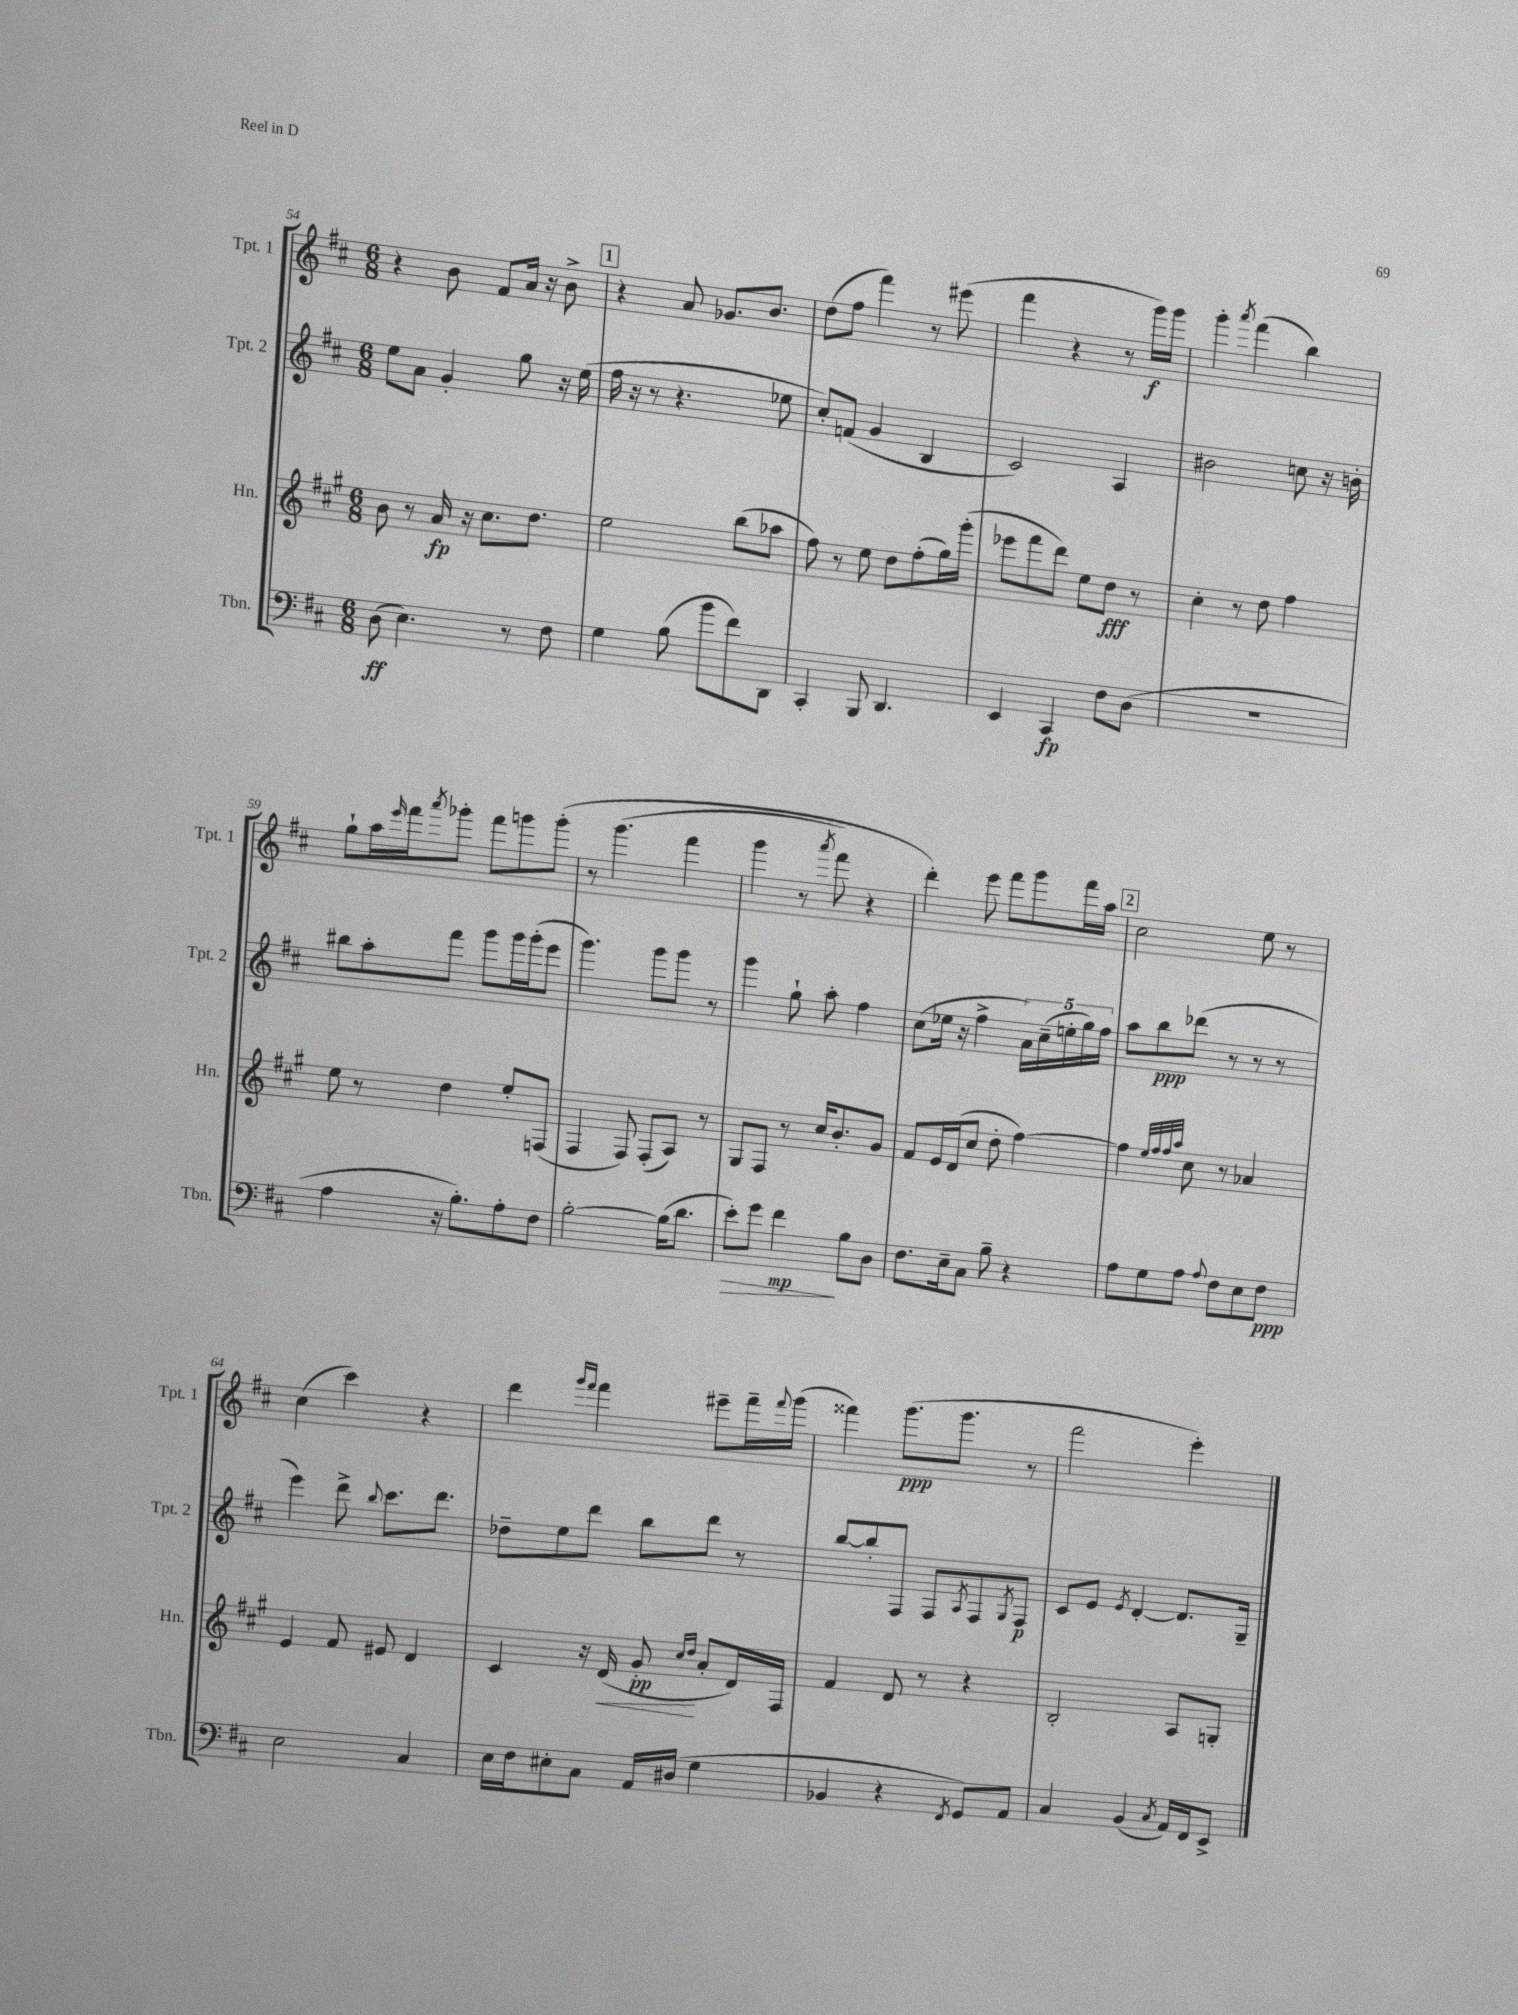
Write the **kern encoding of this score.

**kern	**kern	**kern	**kern
*staff4	*staff3	*staff2	*staff1
*clefF4	*clefG2	*clefG2	*clefG2
*k[f#c#]	*k[f#c#g#]	*k[f#c#]	*k[f#c#]
*M6/8	*M6/8	*M6/8	*M6/8
(8D\	8b\	8ee\L	4r
4.E\)	8r	8a\J	.
.	16a/	4g'/	8b\
.	16r	.	.
.	8.cc#\L	.	8f#/L
8r	.	8gg\	16a/Jk
.	8.dd\J	.	16r
8F#\	.	16r	8b^\
.	.	(16ee\	.
=	=	=	=
4G\	2ee\	16ff#\	4r
.	.	16r	.
.	.	8r	.
(8B\	.	4.r	8a/
8b\L	.	.	8.g-/L
8f#\)	(8bb\L	.	.
.	.	.	8.b/J
8DD\J	8aa-\J	8ee-\	.
=	=	=	=
4CC#'/	8ff#\)	8cc#'/L)	(8dd\L
.	8r	(8f/J	8ff#\J
8BBB/	8ee\	4g/	4fff#\)
4.DD/	8dd\L	.	.
.	(8ff#'\	4B/	8r
.	16gg#\L)	.	(8eee#\
.	(16ggg#'\JJ	.	.
=	=	=	=
4EE/	8eee-\L	2c#/)	4fff#\
.	8fff#\	.	.
4CC#/	8ddd\J)	.	4r
.	8ee\L	.	.
8F#\L	8dd\J	4A/	8r
(8D\J	8r	.	16ggg\LL)
.	.	.	16ggg\JJ
=	=	=	=
2.r	4cc#'\	2b#\	4ggg'\
.	.	.	8qaaa/
.	8r	.	(4fff#\
.	8dd\	.	.
.	4ff#\	8cc\	4bb\)
.	.	16r	.
.	.	16b'\	.
=	=	=	=
4A\	8ee\	8bb#\L	8gg`\L
.	8r	8aa'\	16aa\L
.	.	.	16qqeee/
.	.	.	16fff#\J
.	.	.	8qaaa/
16r	4dd\	8fff#\J	8ggg-'\J
8.B'\L)	.	.	.
.	.	8ggg\L	8fff#\L
8A'\	8ee'/L	16ggg\L	8ggg\
.	.	(16ggg'\J	.
8F#\J	(8F/J	8eee\J	&(8ggg'\J
=	=	=	=
[2B'\	4F#/	4.ggg\)	8r
.	.	.	(4.ggg\
.	8F#/)	.	.
.	(8F#'/L	8ggg\L	.
(16B\]LK	8A/J)	8ggg\J	4fff#\
8.d\J	.	.	.
.	8r	8r	.
=	=	=	=
8e'\L)	8G#/L	4ggg\	4ggg\
8g\J	8F#/J	.	.
4f#\	8r	8gg`\	8r
.	.	.	8qaaa/
.	16cc#/LK	8aa'\	8fff#\)
.	8.b'/	.	.
8B\L	.	4ff#\	4r
8D\J	8g#/J	.	.
=	=	=	=
8.F#\L	8f#/L	(8cc#\L	4ddd'\&)
.	16e/L	16ee-\Jk	.
16E~\k	(16d/J	16r	.
8C#\J	8cc#/J	4ff#^\	8eee\
8B~\	8dd'\	.	8fff#\L
4r	[4ff#\)	20a\LL)	8ggg\
.	.	(20cc#~\	.
.	.	20ee'\	.
.	.	.	16fff#\L
.	.	20gg\)	.
.	.	.	16aa\JJ
.	.	20ff#\JJ	.
=	=	=	=
8A\L	4ff#\]	8aa\L	2cc#\
8G\	.	8bb\	.
.	32qqee/LLL	.	.
.	32qqff#/	.	.
.	32qqff#/	.	.
.	32qqaa/JJJ	.	.
8A\J	8cc#\	(8ddd-\J	.
8qqA/	.	.	.
8F#\L	8r	8r	.
8E\	4a-/	8r	8ee\
8F#\J	.	8r	8r
=	=	=	=
2E\	4e/	4eee\)	(4cc#\
.	8f#/	8ddd^\	4ccc#\)
.	.	8qqbb/	.
.	8e#/	8.ccc#\L	.
4C#/	4d/	.	4r
.	.	8.ddd\J	.
=	=	=	=
16E\LL	4c#/	8dd-~\L	4ddd\
16F#\J	.	.	.
8E#'\	.	8ee\	.
.	.	.	16qqggg/LL
.	.	.	16qqfff#/JJ
8C#\J	16r	8ddd\J	4fff#\
.	(16d/	.	.
16AA/LL	8g#'/	8bb\L	.
(16D#/JJ	.	.	.
.	16qqcc#/LL	.	.
.	16qqdd/JJ	.	.
4G\	8a'/L	8ddd\J	8eee#~\L
.	16d/L)	8r	16fff#~\L
.	.	.	8qqfff#/
.	16F#/JJ	.	(16ggg\JJ
=	=	=	=
4BB-/	4f#/	[8bb/L	4fff##\)
.	.	8bb'/]	.
4r	8d/	8F#/J	(8.ggg\L
.	8r	8F#/L	.
.	.	.	8.ggg\J
8qFF#/	.	8qA/	.
8GG/L)	4r	8F#/	.
.	.	8qG/	.
8AA/J	.	8F#/J	8r
=	=	=	=
4C#/	2B'/	8c#/L	2fff#\
.	.	8e/J	.
.	.	8qe/	.
(4BB/	.	[4d'/	.
8qC#/	.	.	.
16AA/LL)	8A/L	8.d/]L	4eee'\)
16FF#/J	.	.	.
8EE^/J	8G'/J	.	.
.	.	16G~/Jk	.
==	==	==	==
*-	*-	*-	*-
